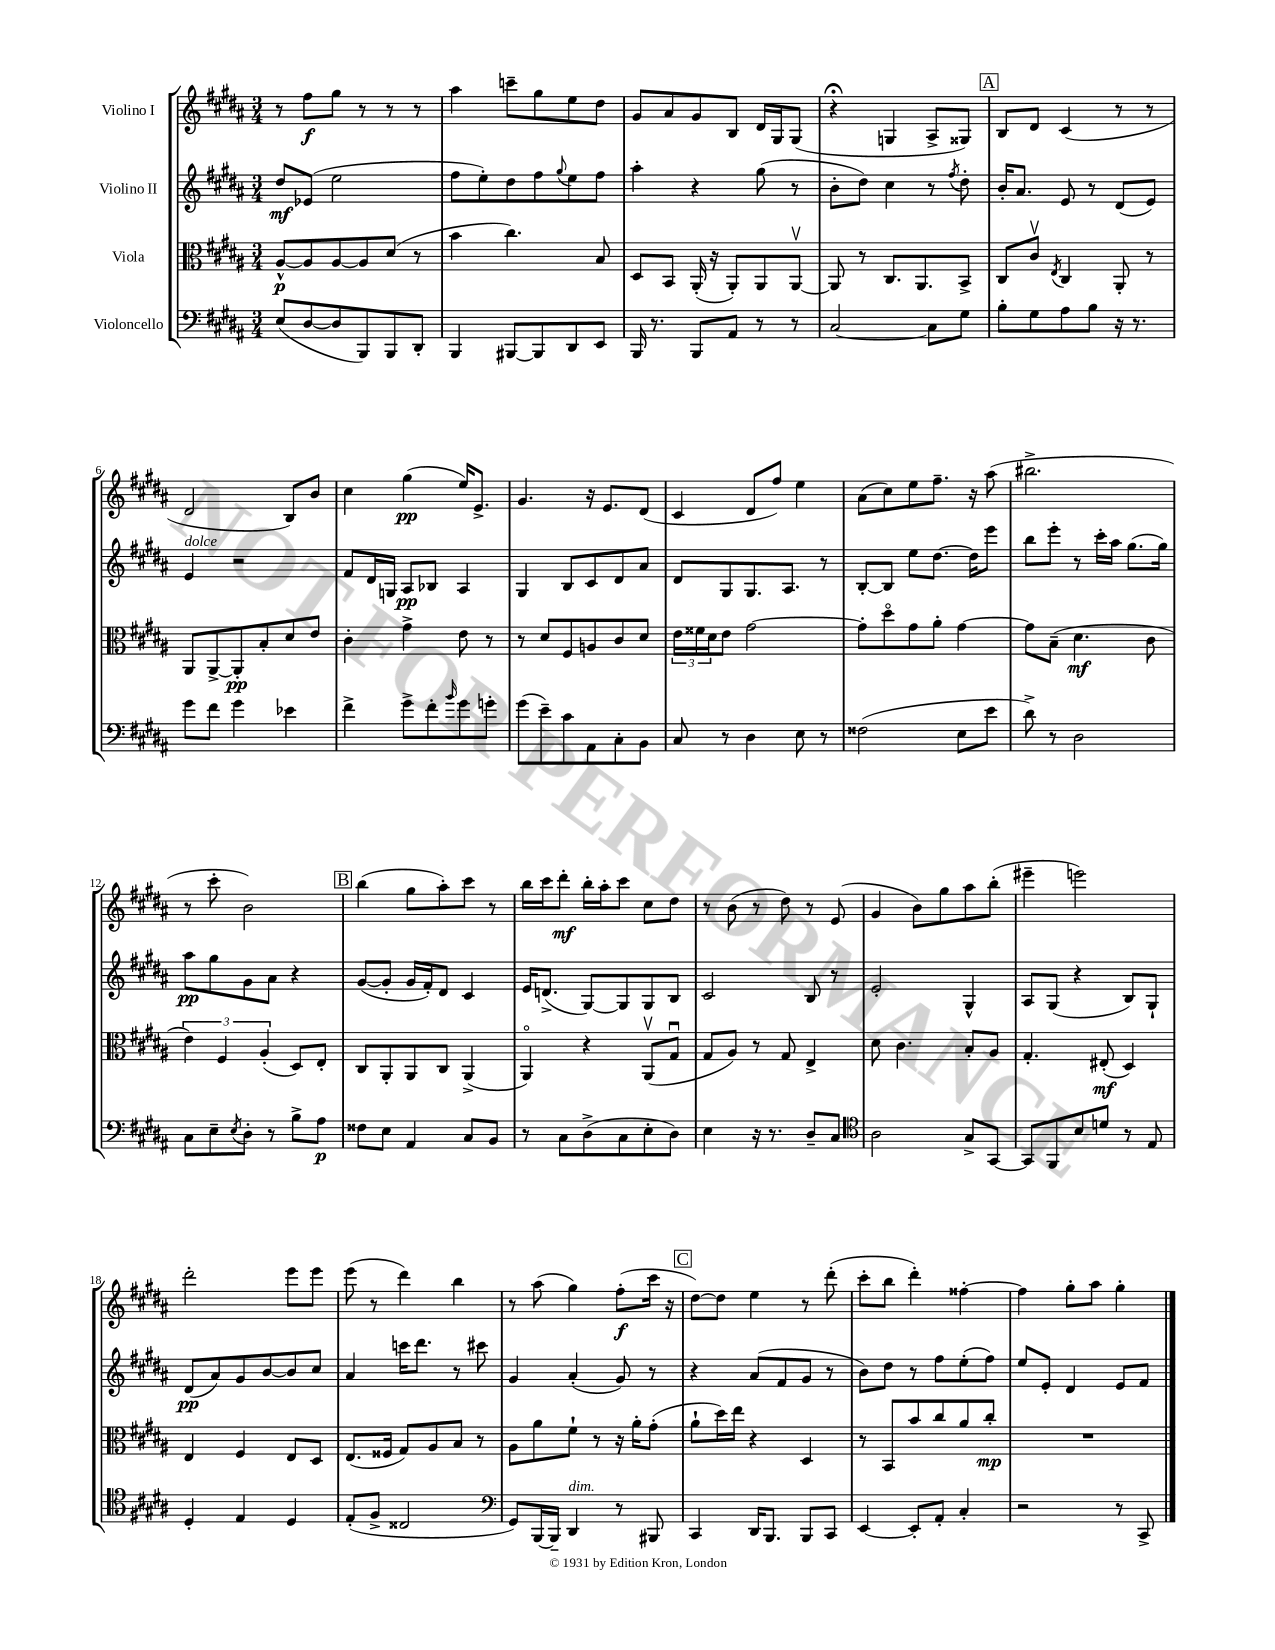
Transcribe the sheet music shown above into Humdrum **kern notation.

**kern	**kern	**kern	**kern
*staff4	*staff3	*staff2	*staff1
*clefF4	*clefC3	*clefG2	*clefG2
*k[f#c#g#d#a#]	*k[f#c#g#d#a#]	*k[f#c#g#d#a#]	*k[f#c#g#d#a#]
*M3/4	*M3/4	*M3/4	*M3/4
(8E	[8A#^^	8dd#	8r
[8D#	8A#]	(8e-	8ff#
8D#]	[8A#	2ee	8gg#
8BBB)	8A#]	.	8r
8BBB	(8d#	.	8r
8DD#'	8r	.	8r
=	=	=	=
4BBB	4b	8ff#	4aa#
.	.	8ee')	.
[8BBB#	4.cc#)	8dd#	8ccc~
8BBB#]	.	8ff#	8gg#
.	.	8qqgg#	.
8DD#	.	8ee	8ee
8EE	8B	8ff#	8dd#
=	=	=	=
16BBB	8D#	4aa#'	8g#
8.r	.	.	.
.	8BB	.	8a#
8BBB	(16AA#'	4r	8g#
.	16r	.	.
8AA#	8AA#')	.	8B
8r	8AA#	(8gg#	16d#
.	.	.	16G#
8r	[8AA#v	8r	(8G#
=	=	=	=
[2C#	8AA#]	8b'	4r;
.	8r	8dd#)	.
.	8.C#	4cc#	4G
.	8.AA#	.	.
8C#]	.	8r	8A#^
.	.	8qff#	.
8G#	8BB^	8dd#'	8G##)
=	=	=	=
8B'	8C#	16b'	8B
.	.	8.a#	.
8G#	8c#v	.	8d#
.	8qE	.	.
8A#	4C#	8e	(4c#
8B	.	8r	.
16r	8AA#'	(8d#	8r
8.r	.	.	.
.	8r	8e)	8r
=	=	=	=
8g#	8AA#	4e	2d#
8f#	[8AA#^	.	.
4g#	8AA#']	2r	.
.	8B'	.	.
4e-	8d#	.	8B)
.	8e	.	8b
=	=	=	=
4f#^	4c#'	8f#	4cc#
.	.	16d#	.
.	.	16G	.
8g#^	4g#^	8A#	(4gg#
8f#'	.	8B-	.
16qqb	.	.	.
8g#	8e	4A#	16ee)
.	.	.	8.e^
8g'	8r	.	.
=	=	=	=
(8g#	8r	4G#	4.g#
8e~)	8d#	.	.
8c#	8F#	8B	.
8AA#	8A	8c#	16r
.	.	.	8.e
8C#'	8c#	8d#	.
8BB	8d#	8a#	(8d#
=	=	=	=
8C#	24e	8d#	4c#
.	24f##	.	.
.	24d#	.	.
8r	8e	8G#	.
4D#	[2g#	8.G#	8d#
.	.	.	8ff#)
.	.	8.A#	.
8E	.	.	4ee
8r	.	8r	.
=	=	=	=
(2F##	8g#']	[8B'	(8a#
.	8dd#o	8B]	8cc#)
.	8g#	8ee	8ee
.	8a#'	[8.dd#	8.ff#~
8E	[4g#	.	.
.	.	16dd#]	16r
8e	.	8eee	(8aa#
=	=	=	=
8d#^)	8g#]	8bb	2.bb#^
8r	(8B~	8eee'	.
2D#	4.d#	8r	.
.	.	16ccc#'	.
.	.	16aa#	.
.	.	(8.gg#	.
.	8c#	.	.
.	.	16gg#)	.
=	=	=	=
8C#	6e)	8aa#	8r
8E~	.	8gg#	8ccc#'
.	6F#	.	.
8qE	.	.	.
8D#'	.	8g#	2b)
.	(6A#'	.	.
8r	.	8a#	.
8B^	8D#)	4r	.
8A#	8E'	.	.
=	=	=	=
8F##	8C#	([8g#	(4bb
8E	8AA#'	8g#']	.
4AA#	8AA#	16g#	8gg#
.	.	16f#')	.
.	8C#	8d#	8aa#')
8C#	(4AA#^	4c#	8ccc#
8BB	.	.	8r
=	=	=	=
8r	4AA#o)	16e	16bb
.	.	(8.d^	16ccc#
8C#	.	.	8ddd#'
(8D#^	4r	[8G#)	16bb'
.	.	.	16aa#'
8C#	.	8G#]	8ccc#
8E'	(8AA#v	8G#	8cc#
8D#)	8G#u	8B	8dd#
=	=	=	=
4E	8G#	2c#	8r
.	8A#)	.	(8b
16r	8r	.	8r
8.r	.	.	.
.	8G#	.	8dd#)
8D#~	4E^	8B	8r
8C#	.	8r	(8e
=	=	=	=
*clefC4	*	*	*
2A#	8d#	2e'	4g#
.	4.c#	.	.
.	.	.	8b)
.	.	.	8gg#
8G#^	8B'	4G#^^	8aa#
[8GG#	8A#	.	(8bb'
=	=	=	=
8GG#]	4.G#'	8A#	4eee#~
8FF#	.	(8G#	.
8B	.	4r	2eee)
8d	(8E#'	.	.
8r	4D#)	8B)	.
8E	.	8G#`	.
=	=	=	=
4D#'	4E	(8d#	2ddd#'
.	.	8a#)	.
4E	4F#	8g#	.
.	.	[8b	.
4D#	8E	8b]	8eee
.	8D#	8cc#	8eee
=	=	=	=
(8E'	(8.E	4a#	(8eee
8F#^	.	.	8r
.	16F##	.	.
2C##	8G#)	16ccc	4ddd#)
.	.	8.ddd#	.
.	8A#	.	.
.	8B	8r	4bb
.	8r	8ccc#	.
=	=	=	=
*clefF4	*	*	*
8GG#)	8A#	4g#	8r
[16BBB	8a#	.	(8aa#
16BBB~]	.	.	.
4DD#	8f#`	(4a#'	4gg#)
.	8r	.	.
8r	16r	8g#)	(8ff#'
.	16a#'	.	.
8BBB#	(8g#'	8r	16ccc#
.	.	.	16r
=	=	=	=
4CC#	8a#`	4r	[8dd#)
.	16dd#)	.	8dd#]
.	16ee	.	.
16DD#	4r	(8a#	4ee
8.BBB	.	.	.
.	.	8f#	.
8BBB	4D#	8g#	8r
8CC#	.	8r	(8ddd#'
=	=	=	=
[4EE	8r	8b)	8ccc#'
.	8BB	8dd#	8bb
8EE']	8b	8r	4ddd#')
8AA#'	8cc#	8ff#	.
4C#'	8a#	(8ee'	[4ff##'
.	8cc#'	8ff#)	.
=	=	=	=
2r	2.r	8ee	4ff##]
.	.	8e'	.
.	.	4d#	8gg#'
.	.	.	8aa#
8r	.	8e	4gg#'
8CC#^	.	8f#	.
==	==	==	==
*-	*-	*-	*-
